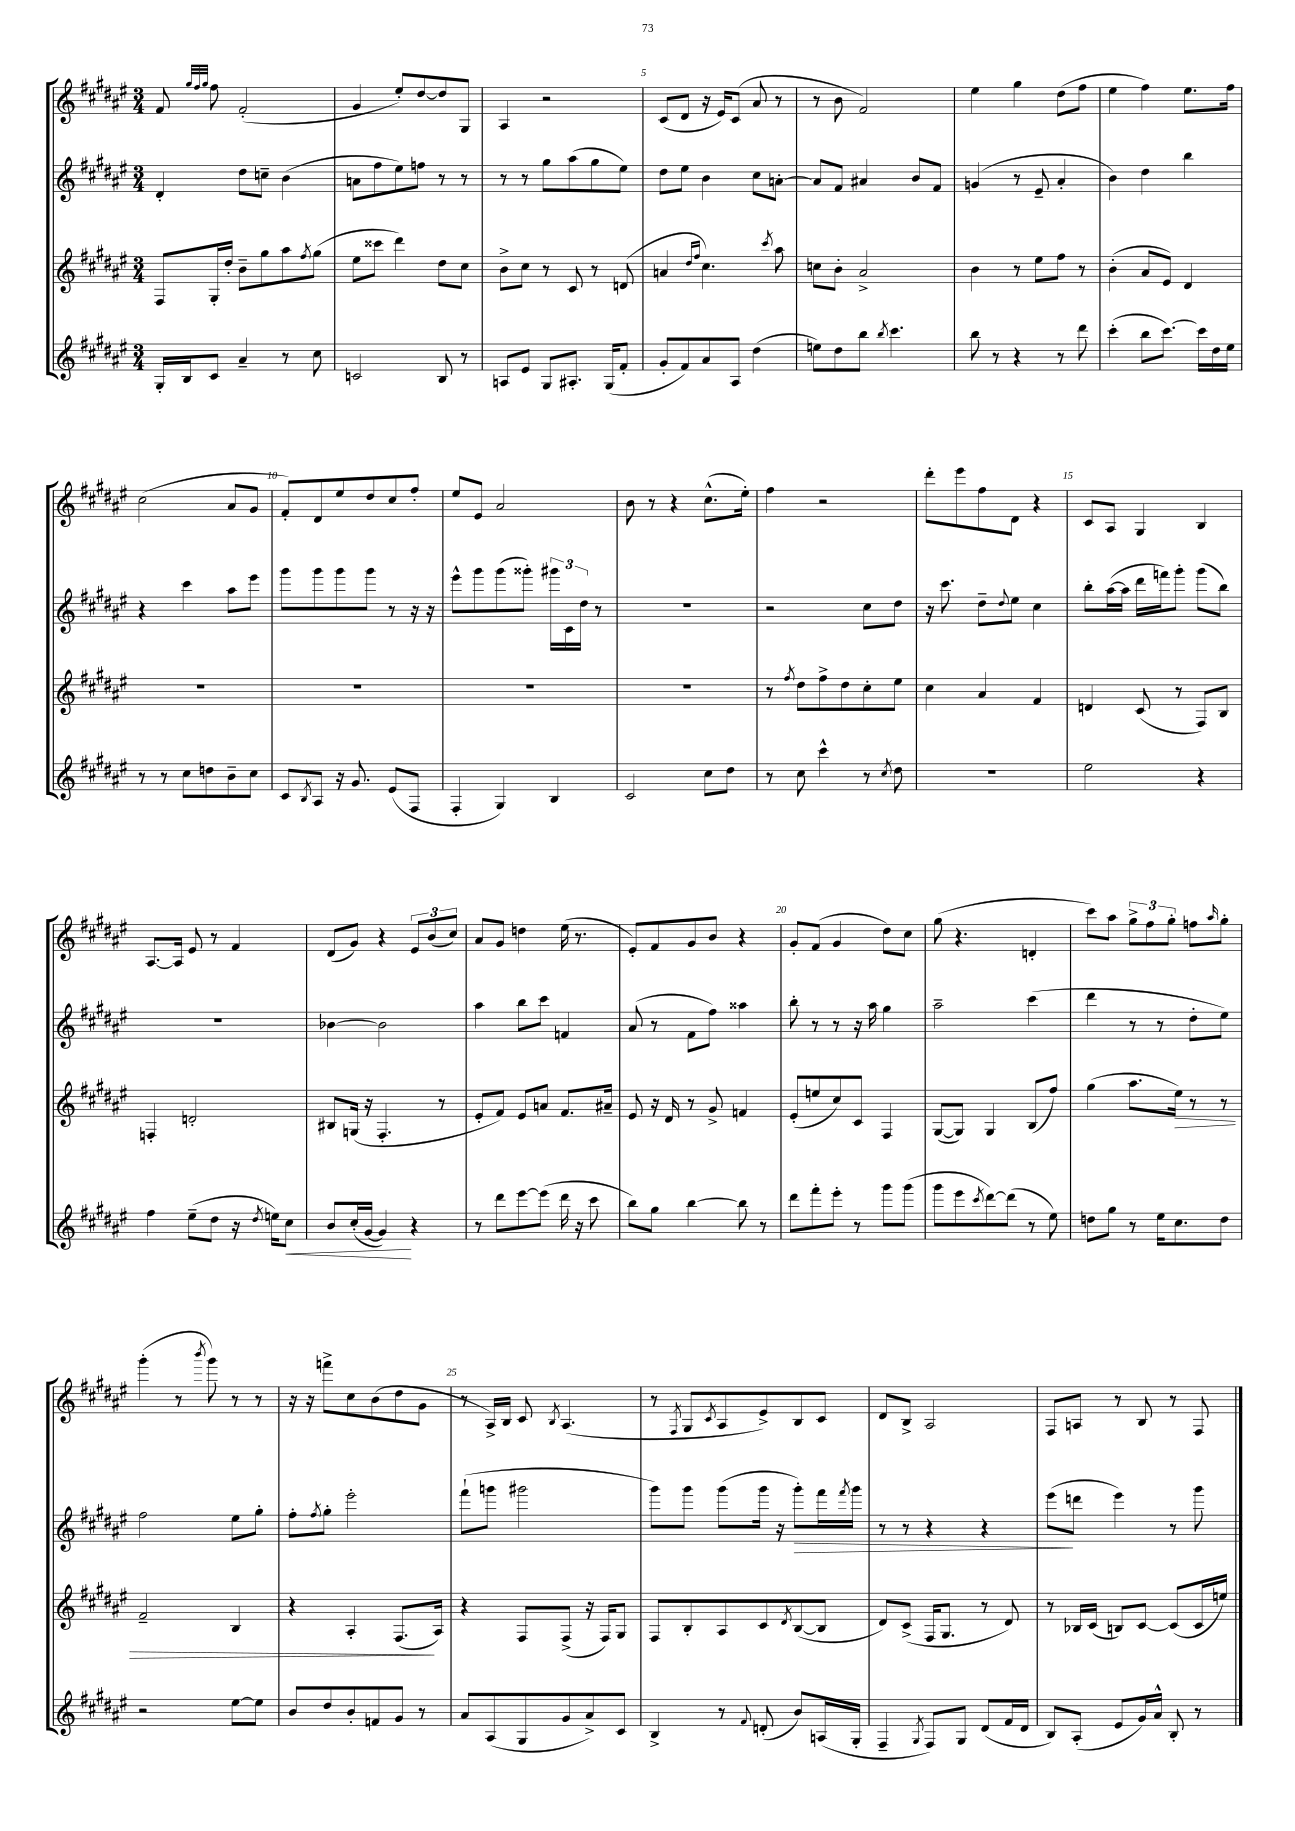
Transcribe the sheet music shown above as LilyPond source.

<<
\new StaffGroup <<
\new Staff = "s0" {
    \clef treble \key fis \major \numericTimeSignature \time 3/4
    fis'8 \grace { gis''32 fis''32 gis''32 } fis''8 fis'2-.( |
    gis'4 eis''8-.) dis''8~ dis''8 gis8 |
    ais4 r2 |
    cis'8( dis'8 r16 eis'16) cis'8( ais'8 r8 |
    r8 b'8 fis'2) |
    eis''4 gis''4 dis''8( fis''8 |
    eis''4 fis''4) eis''8. fis''16 |
    cis''2( ais'8 gis'8 |
    fis'8-.) dis'8 eis''8 dis''8 cis''8 fis''8-. |
    eis''8 eis'8 ais'2 |
    b'8 r8 r4 cis''8.-^( eis''16-.) |
    fis''4 r2 |
    dis'''8-. eis'''8 fis''8 dis'8 r4 |
    cis'8 ais8 gis4 b4 |
    ais8.~ ais16 eis'8 r8 fis'4 |
    dis'8( gis'8) r4 \tuplet 3/2 { eis'8 b'8( cis''8) } |
    ais'8 gis'8 d''4 eis''16( r8. |
    eis'8-.) fis'8 gis'8 b'8 r4 |
    gis'8-. fis'8( gis'4 dis''8) cis''8 |
    gis''8( r4. d'4-. |
    cis'''8) ais''8 \tuplet 3/2 { gis''8-> fis''8 gis''8-. } f''8 \grace { ais''16 } gis''8-. |
    gis'''4-.( r8 \acciaccatura { b'''8 } gis'''8) r8 r8 |
    r16 r16 f'''8-> cis''8 b'8( dis''8 gis'8 |
    r8 ais16->) b16 cis'8 \acciaccatura { b8 } ais4.( |
    r8 \acciaccatura { fis8 } gis8 \acciaccatura { cis'8 } ais8 eis'8->) b8 cis'8 |
    dis'8 b8-> ais2 |
    fis8 a8 r8 b8 r8 fis8 \bar "|." |
}
\new Staff = "s1" {
    \clef treble \key fis \major \numericTimeSignature \time 3/4
    dis'4-. dis''8 c''8-- b'4( |
    a'8 fis''8 eis''8) f''8 r8 r8 |
    r8 r8 gis''8 ais''8( gis''8 eis''8) |
    dis''8 eis''8 b'4 cis''8 a'8~-. |
    a'8 fis'8 ais'4 b'8 fis'8 |
    g'4( r8 eis'8-- ais'4-. |
    b'4) dis''4 b''4 |
    r4 cis'''4 ais''8 eis'''8 |
    gis'''8 gis'''8 gis'''8 gis'''8 r8 r16 r16 |
    eis'''8-^ gis'''8 gis'''8( gisis'''8-.) \tuplet 3/2 { gis'''16 cis'16 dis''16 } r8 |
    R2. |
    r2 cis''8 dis''8 |
    r16 cis'''8. dis''8-- \appoggiatura { dis''8 } eis''8 cis''4 |
    b''8-. ais''16~( ais''16 dis'''16 f'''16) gis'''8-. gis'''8( b''8) |
    R2. |
    bes'4~ bes'2 |
    ais''4 b''8 cis'''8 f'4 |
    ais'8( r8 fis'8 fis''8) aisis''4 |
    b''8-. r8 r8 r16 ais''16 gis''4 |
    ais''2-- cis'''4( |
    dis'''4 r8 r8 dis''8-. eis''8) |
    fis''2 eis''8 gis''8-. |
    fis''8-. \acciaccatura { fis''8 } gis''8-. eis'''2-. |
    fis'''8-!( g'''8 gis'''2 |
    gis'''8) gis'''8 gis'''8( gis'''16 r16 gis'''8-.\>) fis'''16 \acciaccatura { fis'''8 } gis'''16 |
    r8 r8 r4 r4 |
    eis'''8\!( d'''8 eis'''4) r8 gis'''8 \bar "|." |
}
\new Staff = "s2" {
    \clef treble \key fis \major \numericTimeSignature \time 3/4
    fis8 gis16-. dis''16-. b'8-- gis''8 ais''8 \acciaccatura { fis''8 } gis''8( |
    eis''8 cisis'''8 dis'''4) dis''8 cis''8 |
    b'8-> cis''8 r8 cis'8 r8 d'8( |
    a'4 \grace { dis''16 fis''16 } cis''4.) \acciaccatura { cis'''8 } ais''8 |
    c''8 b'8-. ais'2-> |
    b'4 r8 eis''8 fis''8 r8 |
    b'4-.( ais'8 eis'8) dis'4 |
    R2. |
    R2. |
    R2. |
    R2. |
    r8 \acciaccatura { fis''8 } dis''8 fis''8-> dis''8 cis''8-. eis''8 |
    cis''4 ais'4 fis'4 |
    d'4 cis'8( r8 fis8) b8 |
    f4-. d'2-. |
    bis8 g16( r16 fis4.-. r8 |
    eis'8-. fis'8) eis'8 a'8 fis'8. ais'16-- |
    eis'8 r16 dis'16 r8 gis'8-> f'4 |
    eis'8-.( e''8 cis''8) cis'8 fis4 |
    gis8~( gis8) gis4 b8( fis''8) |
    gis''4( ais''8. eis''16\>) r8 r8 |
    fis'2-- b4 |
    r4 ais4-. fis8.\!( ais16) |
    r4 fis8 fis8->( r16 fis16) gis8 |
    fis8 b8-. ais8 cis'8 \acciaccatura { dis'8 } b8~( b8 |
    dis'8) cis'8->( fis16 gis8. r8 dis'8) |
    r8 bes16 cis'16( b8) cis'8~ cis'8( cis'16 e''16) \bar "|." |
}
\new Staff = "s3" {
    \clef treble \key fis \major \numericTimeSignature \time 3/4
    gis16-. b16 cis'8 ais'4-- r8 cis''8 |
    c'2 b8 r8 |
    a8 eis'8 gis8 ais8.-. gis16( fis'8-. |
    gis'8-. fis'8) ais'8 ais8 dis''4( |
    e''8) dis''8 b''8 \acciaccatura { b''8 } cis'''4. |
    b''8 r8 r4 r8 dis'''8 |
    cis'''4-.( b''8 cis'''8.~) cis'''16 dis''16 eis''16 |
    r8 r8 cis''8 d''8 b'8-- cis''8 |
    cis'8 \acciaccatura { b8 } ais8 r16 gis'8. eis'8( fis8 |
    fis4-. gis4) b4 |
    cis'2 cis''8 dis''8 |
    r8 cis''8 cis'''4-^ r8 \acciaccatura { cis''8 } dis''8 |
    R2. |
    eis''2 r4 |
    fis''4 eis''8--( dis''8 r16 \acciaccatura { dis''8 } e''16) cis''8\< |
    b'8 cis''16-.( gis'16~ gis'4\!) r4 |
    r8 dis'''8 eis'''8~ eis'''8( dis'''16 r16 cis'''8 |
    b''8) gis''8 b''4~ b''8 r8 |
    dis'''8 fis'''8-. eis'''8-. r8 gis'''8 gis'''8( |
    gis'''8 eis'''8 \acciaccatura { cis'''8 } dis'''8~) dis'''8( r8 eis''8) |
    d''8 gis''8 r8 eis''16 cis''8. d''8 |
    r2 eis''8~ eis''8 |
    b'8 dis''8 b'8-. f'8 gis'8 r8 |
    ais'8 ais8( gis8 gis'8 ais'8->) cis'8 |
    b4-> r8 \appoggiatura { fis'8 } d'8-.( b'8) a16( gis16-. |
    fis4-- \acciaccatura { gis8 } fis8) gis8 dis'8( fis'16 dis'16 |
    b8) ais8-.( eis'8 gis'16) ais'16-^ b8-. r8 \bar "|." |
}
>>
>>
\layout { \context { \Score currentBarNumber = #2 \override BarNumber.break-visibility = ##(#f #t #t) barNumberVisibility = #(every-nth-bar-number-visible 5) } }
